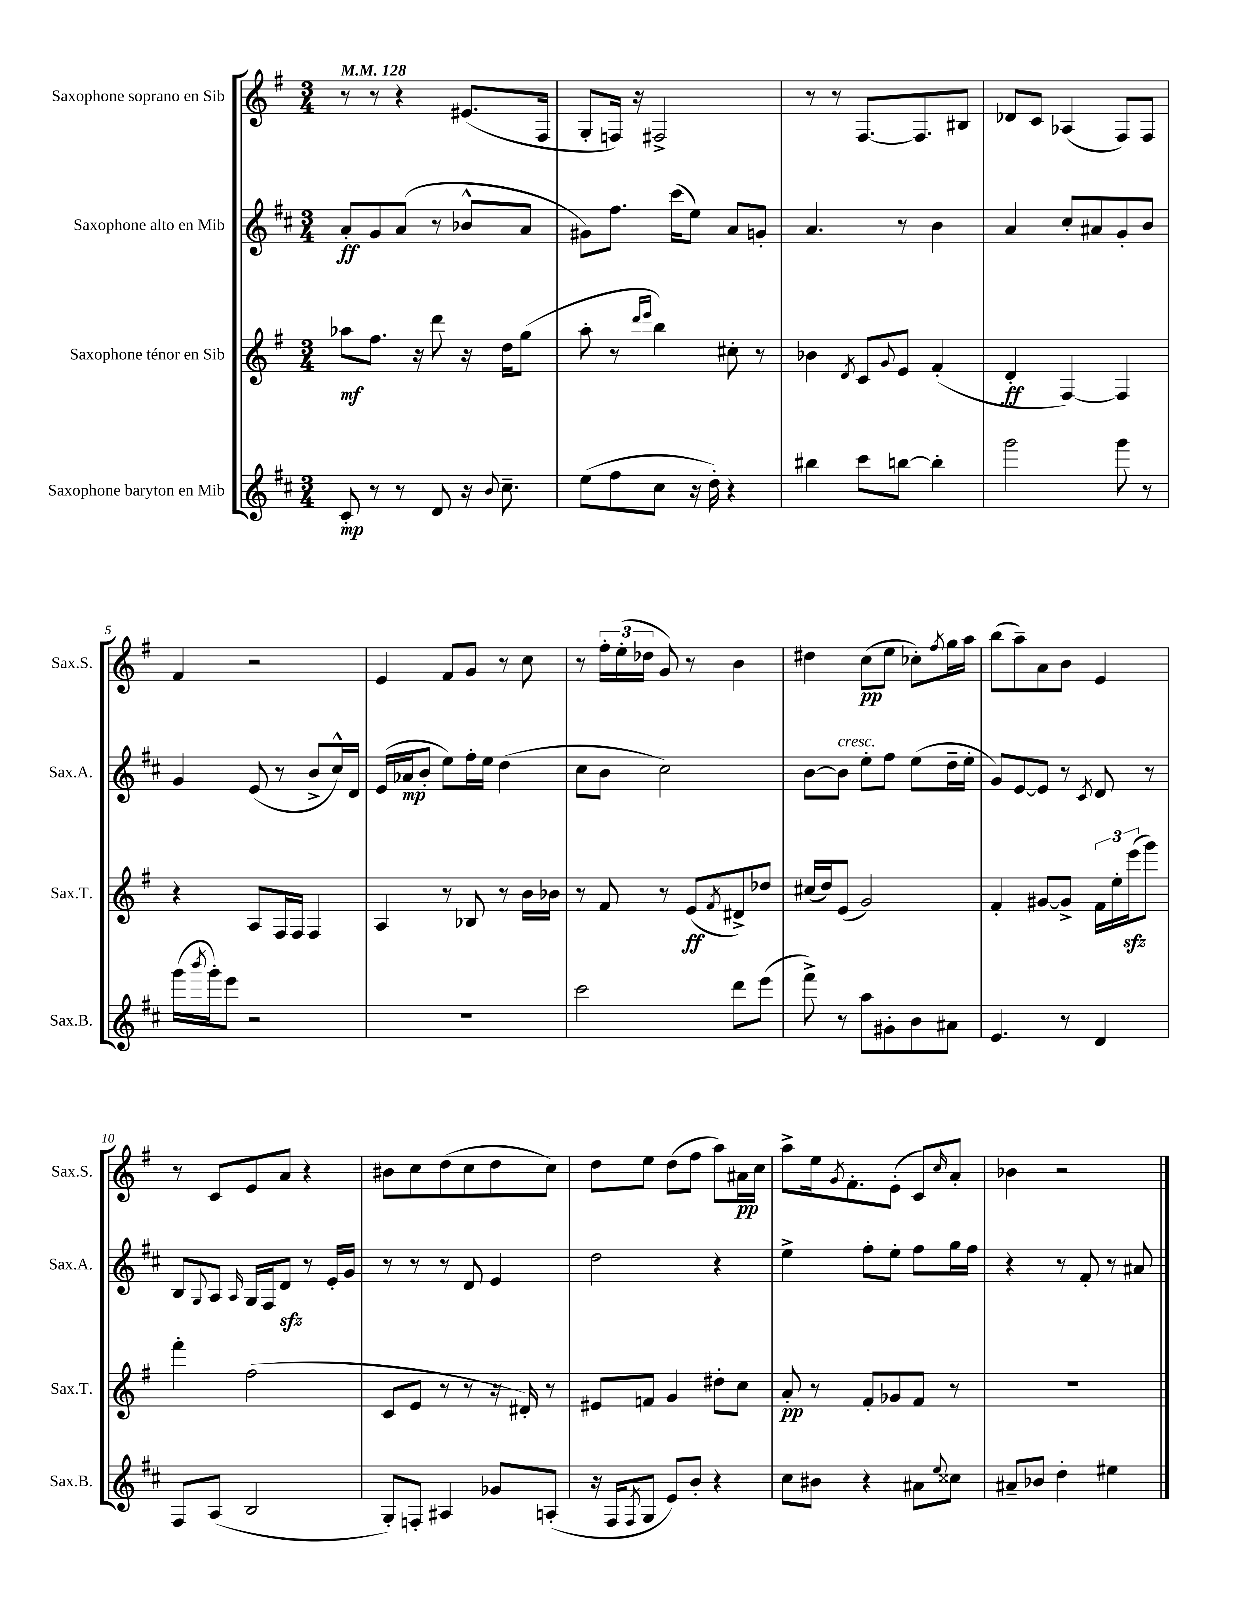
<<
\new StaffGroup <<
\new Staff = "s0" \with { instrumentName = "Saxophone soprano en Sib" shortInstrumentName = "Sax.S." } {
    \clef treble \key g \major \numericTimeSignature \time 3/4 \tempo 4 = 128
    r8 r8 r4 eis'8.( fis16 |
    g8-. f16) r16 fis2-> |
    r8 r8 fis8.~ fis8. bis8 |
    des'8 c'8 aes4( fis8) fis8 |
    fis'4 r2 |
    e'4 fis'8 g'8 r8 c''8 |
    r8 \tuplet 3/2 { fis''16-. e''16-.( des''16 } g'8) r8 b'4 |
    dis''4 c''8\pp( e''8 ces''8-.) \acciaccatura { fis''8 } g''16 a''16 |
    b''8( a''8--) a'8 b'8 e'4 |
    r8 c'8 e'8 a'8 r4 |
    bis'8 c''8 d''8( c''8 d''8 c''8) |
    d''8 e''8 d''8( fis''8 a''8) ais'16\pp c''16 |
    a''8-> e''16 \acciaccatura { g'8 } fis'8.-. e'8-.( c'8) \grace { c''16 } a'8-. |
    bes'4 r2 \bar "|." |
}
\new Staff = "s1" \with { instrumentName = "Saxophone alto en Mib" shortInstrumentName = "Sax.A." } {
    \clef treble \key d \major \numericTimeSignature \time 3/4
    a'8-.\ff g'8 a'8( r8 bes'8-^ a'8 |
    gis'8) fis''8. cis'''16( e''8) a'8 g'8-. |
    a'4. r8 b'4 |
    a'4 cis''8-. ais'8 g'8-. b'8 |
    g'4 e'8( r8 b'8-> cis''16-^) d'16 |
    e'16( aes'16\mp b'8-. e''8) fis''16-. e''16 d''4( |
    cis''8 b'8 cis''2) |
    b'8~ b'8^\markup { \italic "cresc." } e''8-. fis''8 e''8( d''16-- e''16-. |
    g'8) e'8~ e'8 r8 \acciaccatura { cis'8 } d'8 r8 |
    b8 \appoggiatura { g8 } a8 \grace { a16 } g16 fis16 d'8\sfz r8 e'16-. g'16 |
    r8 r8 r8 d'8 e'4 |
    d''2 r4 |
    e''4-> fis''8-. e''8-. fis''8 g''16 fis''16 |
    r4 r8 fis'8-. r8 ais'8 \bar "|." |
}
\new Staff = "s2" \with { instrumentName = "Saxophone ténor en Sib" shortInstrumentName = "Sax.T." } {
    \clef treble \key g \major \numericTimeSignature \time 3/4
    aes''8\mf fis''8. r16 d'''8 r16 d''16 g''8( |
    a''8-. r8 \grace { d'''16 e'''16 } b''4) cis''8-. r8 |
    bes'4 \acciaccatura { d'8 } c'8 \appoggiatura { g'8 } e'8 fis'4-.( |
    d'4-.\ff fis4~) fis4 |
    r4 a8 fis16 fis16 fis4 |
    a4 r8 bes8 r8 b'16 bes'16 |
    r8 fis'8 r8 e'8\ff( \acciaccatura { fis'8 } dis'8->) des''8 |
    cis''16( d''16) e'8( g'2) |
    fis'4-. gis'8~ gis'8-> \tuplet 3/2 { fis'16 e''16-. e'''16\sfz( } g'''8) |
    fis'''4-. fis''2( |
    c'8 e'8 r8 r8 r16 dis'16-.) r8 |
    eis'8 f'8 g'4 dis''8-. c''8 |
    a'8-.\pp r8 fis'8-. ges'8 fis'8 r8 |
    R2. \bar "|." |
}
\new Staff = "s3" \with { instrumentName = "Saxophone baryton en Mib" shortInstrumentName = "Sax.B." } {
    \clef treble \key d \major \numericTimeSignature \time 3/4
    cis'8-.\mp r8 r8 d'8 r16 \appoggiatura { b'8 } cis''8.-- |
    e''8( fis''8 cis''8 r16 d''16-.) r4 |
    bis''4 cis'''8 b''8~ b''4-. |
    g'''2 g'''8 r8 |
    g'''16( \acciaccatura { b'''8 } g'''16-.) e'''8 r2 |
    R2. |
    cis'''2 d'''8 e'''8( |
    fis'''8->) r8 a''8 gis'8-. b'8 ais'8 |
    e'4. r8 d'4 |
    fis8 a8( b2 |
    g8-.) f8-. ais4 ges'8 a8-.( |
    r16 fis16 \acciaccatura { fis8 } g8 e'8) b'8-. r4 |
    cis''8 bis'8 r4 ais'8 \appoggiatura { e''8 } cisis''8 |
    ais'8-- bes'8 d''4-. eis''4 \bar "|." |
}
>>
>>
